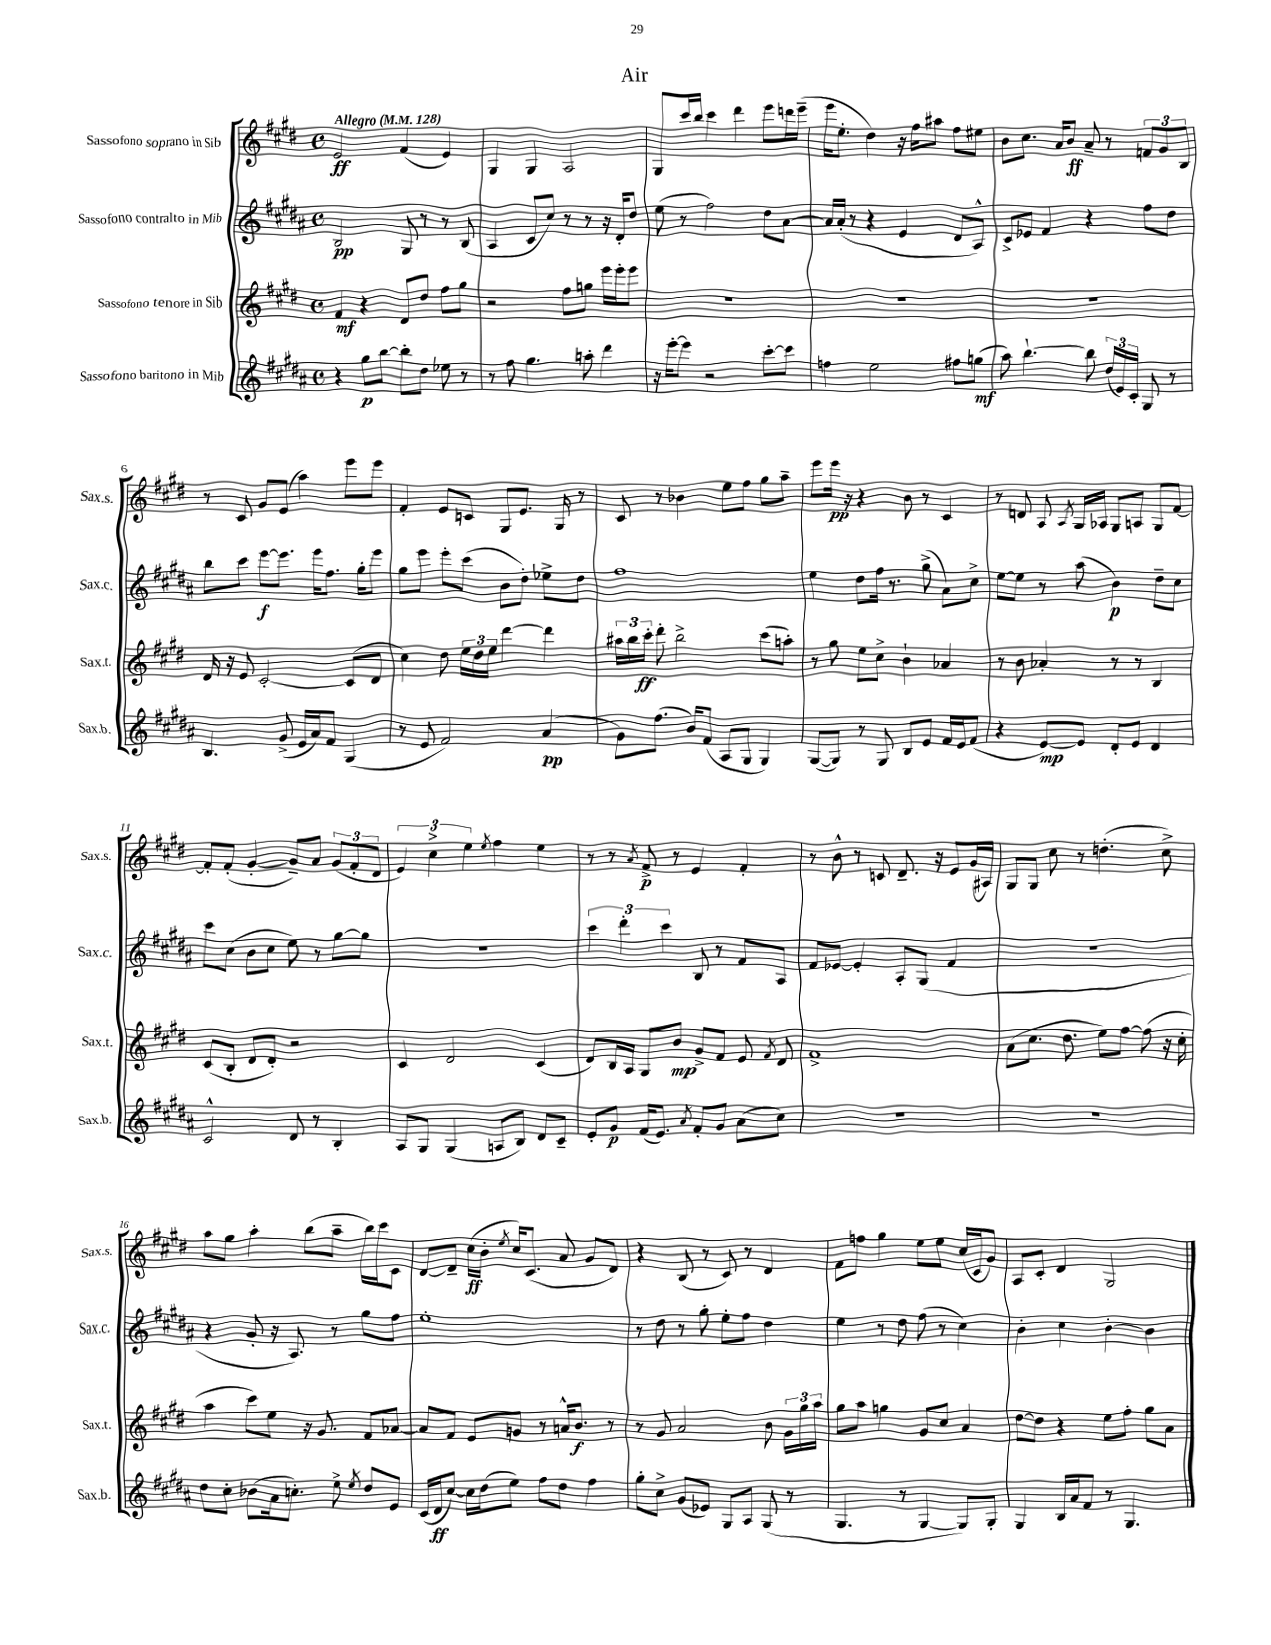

**kern	**kern	**kern	**kern
*staff4	*staff3	*staff2	*staff1
*clefG2	*clefG2	*clefG2	*clefG2
*k[f#c#g#d#a#]	*k[f#c#g#d#]	*k[f#c#g#d#a#]	*k[f#c#g#d#]
*M4/4	*M4/4	*M4/4	*M4/4
*met(c)	*met(c)	*met(c)	*met(c)
*MM128	*MM128	*MM128	*MM128
4r	4f#	2B	2e
8gg#	4r	.	.
[8bb	.	.	.
8bb']	8d#	8G#	(4f#
8dd#	8dd#	8r	.
8ee-	8ff#	8r	4e)
8r	8gg#	(8B	.
=	=	=	=
8r	2r	4A#	4G#
8ff#	.	.	.
4.gg#	.	8c#	4G#
.	.	8cc#)	.
.	8ff#	8r	2A
8aa'	8gg	8r	.
4ddd#	16eee	16r	.
.	16eee'	16d#'	.
.	8eee	8dd#	.
=	=	=	=
16r	1r	(8ee	8G#
[16eee'	.	.	.
8eee]	.	8r	16ccc#
.	.	.	16bb
2r	.	2ff#)	4ccc#
.	.	.	4ddd#
[8ccc#'	.	8dd#	8eee
8ccc#]	.	[8a#	16ddd
.	.	.	(16eee~
=	=	=	=
4ff	1r	16a#]	16eee
.	.	(16a#'	8.ee'
.	.	8r	.
2ee	.	4r	4dd#)
.	.	4e	16r
.	.	.	16ff#
.	.	.	8aa#
8ff#	.	8d#	8ff#
(8gg	.	8A#^^)	8ee#
=	=	=	=
8aa#)	1r	8c#^	8b
[4.bb`	.	8e-	8.cc#
.	.	4f#	.
.	.	.	16a
.	.	.	8b
8bb]	.	4r	8a~
(24dd#	.	.	8r
24e)	.	.	.
24c#'	.	.	.
8G#	.	8ff#	12f
.	.	.	12g#
8r	.	8dd#	.
.	.	.	12B
=	=	=	=
4.B	16d#	8bb	8r
.	16r	.	.
.	8e	8ccc#	8c#
.	[2c#'	[8eee	8g#
(8g#^	.	8.eee]	(8e
16e	.	.	4aa)
16a#)	.	16eee	.
8f#	.	8.ff#	.
(4G#	(8c#]	.	8eee
.	.	16gg#'	.
.	8d#	8eee	8eee
=	=	=	=
8r	4cc#)	8gg#	4f#'
8e	.	8eee	.
2f#)	8dd#	8eee'	8e
.	24ee	(8ccc#	8c
.	24dd#	.	.
.	24ee	.	.
.	[4ddd#	8b	8G#
.	.	8dd#')	8.e
(4a#	4ddd#]	8ee-^	.
.	.	.	16G#
.	.	8dd#	8r
=	=	=	=
8g#)	24aa#	1ff#	8c#
.	24bb	.	.
.	24ccc#'	.	.
(8.ff#	8ddd#'	.	8r
.	2bb^	.	4b-
16b)	.	.	.
(8f#	.	.	.
8A#	.	.	8ee
8G#	.	.	8ff#
4G#)	(8ccc#	.	8gg#
.	8aa')	.	8aa~
=	=	=	=
([8G#	8r	4ee	8eee
8G#])	8gg#	.	16eee
.	.	.	16r
8r	8ee	8dd#	4r
8G#	8cc#^	16ff#	.
.	.	8.r	.
8B	4b`	.	8b
8e	.	(8gg#^	8r
16f#	4a-	8a#)	4c#
16e	.	.	.
(8f#	.	8cc#^	.
=	=	=	=
4r	8r	[8ee	8r
.	8b	8ee]	8d
[8e)	4a-'	8r	8A
.	.	.	8qA
8e]	.	(8aa#	16G#
.	.	.	16A-
8d#'	8r	4b)	8G#
8e	8r	.	8A
4d#	4B	8dd#~	8G#
.	.	8cc#	[8f#
=	=	=	=
2c#^^	(8c#	8ccc#	8f#']
.	8B'	(8cc#	(8f#'
.	8d#	8b	[4g#'
.	8d#')	8cc#	.
8d#	2r	8ee)	8g#~])
8r	.	8r	8a
4B'	.	[8gg#	(12g#
.	.	.	12f#'
.	.	8gg#]	.
.	.	.	12d#
=	=	=	=
8A#	4c#	1r	6e)
8G#	.	.	.
.	.	.	6cc#^
(4G#	2d#	.	.
.	.	.	6ee
.	.	.	8qee
8A	.	.	4ff#
8B)	.	.	.
8d#	(4c#	.	4ee
8c#~	.	.	.
=	=	=	=
8e'	8d#)	6ccc#	8r
8g#	16B	.	8r
.	.	6ddd#'	.
.	16A	.	.
.	.	.	8qa
(16f#	8G#	.	8f#^
8.e)	.	.	.
.	.	6ccc#	.
.	8b	.	8r
8qa#	.	.	.
8f#'	8g#^	8B	4e
8g#	8f#	8r	.
(8a#	8e	8f#	4f#'
.	8qf#	.	.
8cc#)	8d#	8A#	.
=	=	=	=
1r	1f#^	8f#	8r
.	.	[8e-	8b^^
.	.	4e-']	8r
.	.	.	8c
.	.	8A#'	8.d#~
.	.	(8G#	.
.	.	.	16r
.	.	4f#	8e
.	.	.	(16g#
.	.	.	16A#)
=	=	=	=
1r	(8a	1r	8G#
.	8.cc#	.	8G#
.	.	.	8cc#
.	8.dd#	.	.
.	.	.	8r
.	8ee)	.	(4.dd'
.	[8ff#	.	.
.	(8ff#]	.	.
.	16r	.	8cc#^)
.	16cc#'	.	.
=	=	=	=
8dd#	4aa	4r	8aa
8cc#'	.	.	8gg#
(8b-	8ccc#)	8g#'	4aa'
16a#	8ee	16r	.
8.cc')	.	8.A#)	.
.	16r	.	(8bb
.	8.g#	.	.
8ee^	.	8r	8aa~
8qee	.	.	.
8dd#	8f#	8gg#	16bb)
.	.	.	16ccc#
8e	[8a-	8ff#	8c#
=	=	=	=
(16c#	8a-]	1ee'	[8d#
16d#	.	.	.
[8cc#)	8f#	.	8d#~]
16cc#]	8e	.	(16cc#
(16dd#	.	.	16b'
.	.	.	8qee
8ee)	8g	.	16cc#)
.	.	.	(8.c#
8ff#	8r	.	.
8dd#	16a^^	.	8a
.	8.b	.	.
4ff#	.	.	8g#
.	8r	.	8d#)
=	=	=	=
8gg#'	8r	8r	4r
8cc#^	8g#	8dd#	.
(8g#	2a	8r	(8B
8e-)	.	8gg#'	8r
8G#	.	8ee'	8c#)
8A#	.	8ff#	8r
(8G#	8b	4dd#	4d#
8r	24g#	.	.
.	24gg#	.	.
.	24aa	.	.
=	=	=	=
4.G#	8gg#	4ee	8f#
.	8aa	.	8ff
.	4gg	8r	4gg#
8r	.	8dd#	.
[4G#	8g#	(8ff#	8ee
.	8cc#	8r	8ee
8G#])	4a	4cc#)	(16cc#
.	.	.	16c#
8G#'	.	.	8g#)
=	=	=	=
4G#	[8dd#	4b'	8A
.	8dd#]	.	8c#'
16B	4r	4cc#	4d#
16a#	.	.	.
8f#	.	.	.
8r	8ee	[4b'	2G#
4.G#	8ff#'	.	.
.	8gg#	4b]	.
.	8a	.	.
==	==	==	==
*-	*-	*-	*-
